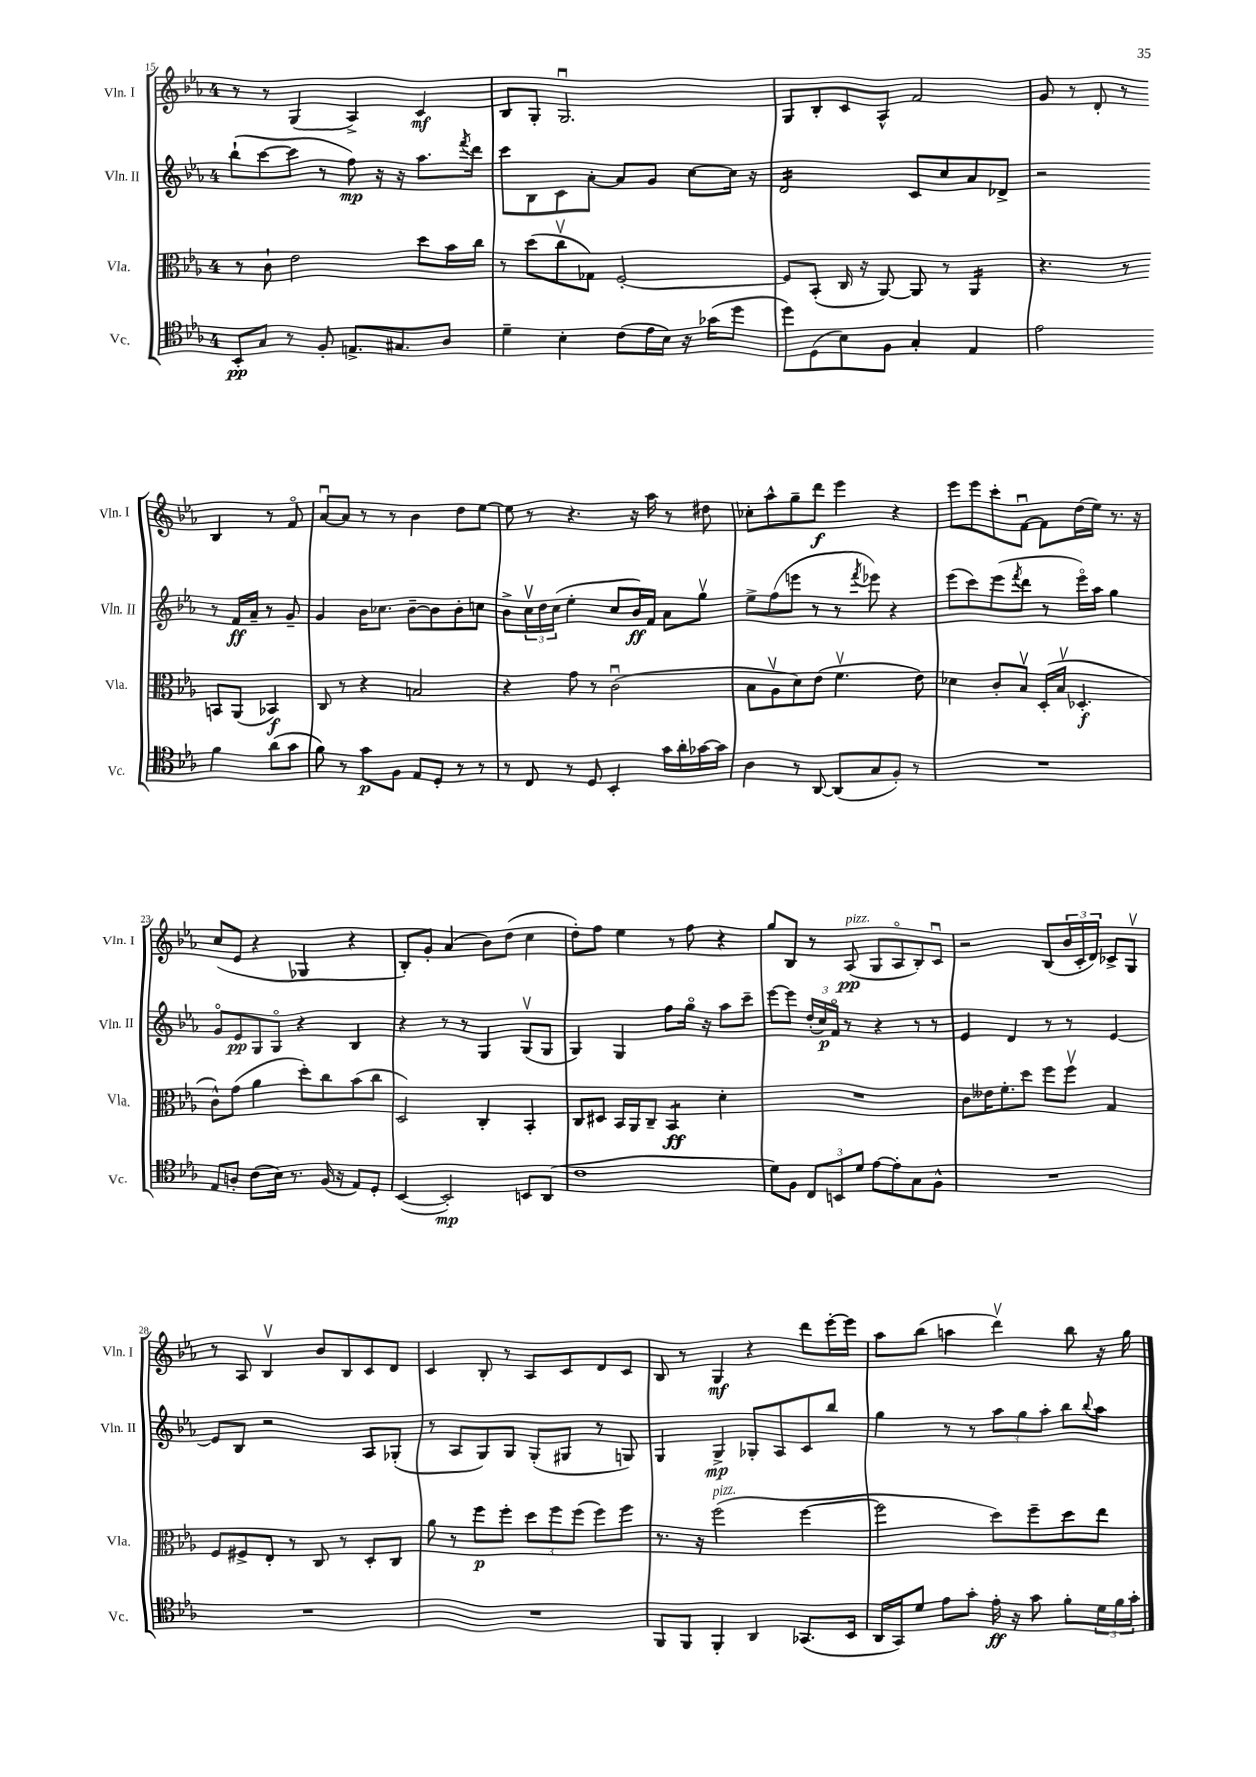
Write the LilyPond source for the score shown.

<<
\new StaffGroup <<
\new Staff = "s0" \with { instrumentName = "Vln. I" shortInstrumentName = "Vln. I" } {
    \clef treble \key ees \major \once \override Staff.TimeSignature.style = #'single-digit \time 4/4
    r8 r8 g4( aes4->) c'4\mf |
    bes8 g8-. g2.\downbow |
    g8 bes8-. c'8 aes8-^ f'2 |
    g'8 r8 d'8-. r8 bes4 r8 f'8\flageolet |
    aes'8~\downbow aes'8 r8 r8 bes'4 d''8 ees''8~ |
    ees''8 r8 r4. r16 aes''16 r8 dis''8 |
    ces''8-. aes''8-^ g''8-- d'''8\f ees'''4 r4 |
    ees'''8 ees'''8 c'''8-. f'8~\downbow f'8 d''16( ees''16) r8. r16 |
    c''8( ees'8 r4 ges4 r4 |
    bes8-.) g'8-. aes'4( bes'8) d''8( c''4 |
    d''8-.) f''8 ees''4 r8 f''8 r4 |
    g''8 bes8 r8 aes8\pp^\markup { \italic "pizz." }( g8 aes8\flageolet bes8-.) c'8\downbow |
    r2 bes8( \tuplet 3/2 { bes'16 c'16-. d'16) } ces'8-> g8\upbow |
    r8 aes8 bes4\upbow bes'8 bes8 c'8 d'8 |
    c'4 bes8-. r8 aes8 c'8 d'8 c'8 |
    bes8 r8 g4\mf r4 d'''8 ees'''16~-. ees'''16 |
    aes''8 bes''8( a''4 d'''4\upbow) bes''8 r16 g''16 \bar "|." |
}
\new Staff = "s1" \with { instrumentName = "Vln. II" shortInstrumentName = "Vln. II" } {
    \clef treble \key ees \major \once \override Staff.TimeSignature.style = #'single-digit \time 4/4
    bes''8-!( c'''8~ c'''8 r8 f''8\mp) r16 r16 aes''8. \acciaccatura { f'''8 } d'''16 |
    c'''8 bes8 c'8 aes'8~-. aes'8 g'8 c''8~ c''16 r16 |
    d'2:16 c'8 c''8 aes'8 des'8-> |
    r2 r8 f'16\ff aes'16-- r8 g'8-- |
    g'4 bes'16 ces''8. bes'8~-- bes'8 bes'8-. c''8 |
    bes'8-> \tuplet 3/2 { c''16\upbow d''16 c''16( } ees''4-. c''8 bes'16\ff) f'16 aes'8 g''8\upbow |
    ees''8-> f''8( e'''8 r8 r8 \acciaccatura { f'''8 } ees'''8) r4 |
    ees'''8( c'''8) ees'''8( \acciaccatura { f'''8 } d'''8 r8 ees'''16\flageolet) aes''16 g''4 |
    g'8\flageolet ees'8\pp g8 g8\flageolet r4 bes4 |
    r4 r8 r8 g4 g8\upbow( g8 |
    g4) g4 f''8 g''16\flageolet r16 aes''8 c'''8-- |
    ees'''8~ ees'''8 \tuplet 3/2 { d''16-.( c''16\p) f'16\flageolet } r8 r4 r8 r8 |
    ees'4 d'4 r8 r8 ees'4~ |
    ees'8 bes8 r2 aes8 ges8-.( |
    r8 aes8 g8) g8 g8-.( gis8 r8 g8) |
    g4 g4->\mp ges8-. aes8 c'8 bes''8 |
    g''4 r8 r8 \tuplet 3/2 { aes''8 g''8 aes''8-. } bes''8 \appoggiatura { bes''8 } aes''8 \bar "|." |
}
\new Staff = "s2" \with { instrumentName = "Vla." shortInstrumentName = "Vla." } {
    \clef alto \key ees \major \once \override Staff.TimeSignature.style = #'single-digit \time 4/4
    r8 c'8-! ees'2 d''8 bes'16 c''16 |
    r8 d''8( c''8\upbow ges8) f2~-. |
    f8 bes,8-.( c16 r16 aes,8~) aes,8 r8 aes,4:16 |
    r4. r8 b,8 aes,8( bes,4\f) |
    c8 r8 r4 b2 |
    r4 g'8 r8 c'2\downbow( |
    bes8 aes8\upbow d'8) ees'8( f'4.\upbow ees'8) |
    des'4 c'8-. bes8\upbow d16-.( bes16\upbow des4.-.\f |
    c'8-^) g'8( aes'4 d''8-.) c''8 bes'8( c''8 |
    d2) c4-. bes,4-. |
    c8 dis8 bes,16 aes,16 c8-- bes,4:8\ff d'4-. |
    R1 |
    c'8 eeses'16 f'8.-. d''8 f''8 f''8\upbow g4 |
    f8 fis8-> ees8-. r8 c8 r8 d8-. c8 |
    aes'8 r8 f''8\p f''8-. \tuplet 3/2 { d''8 f''8 f''8( } f''8) f''8 |
    r8. r16 f''2^\markup { \italic "pizz." }( f''4~ |
    f''2 d''8) f''8-- d''8 ees''8 \bar "|." |
}
\new Staff = "s3" \with { instrumentName = "Vc." shortInstrumentName = "Vc." } {
    \clef tenor \key ees \major \once \override Staff.TimeSignature.style = #'single-digit \time 4/4
    bes,8-.\pp g8 r8 f8-. e8.-> gis8. aes8 |
    d'4-- bes4-. c'8( ees'16 bes16) r16 ges'16( d''8 |
    d''8) d8( bes8) f8 g4-. ees4 |
    ees'2 f'4 aes'8( g'8 |
    f'8) r8 g'8\p f8 ees8 d8-. r8 r8 |
    r8 c8 r8 d8 bes,4-. g'16 aes'16-. ges'16~ ges'16 |
    aes4 r8 aes,8~ aes,8( g8 f8-.) r8 |
    R1 |
    ees8 a8-. c'8( bes16) r8. f16( r16 ees8) d8-. |
    bes,4~( bes,2-.\mp) b,8 aes,8( |
    c'1 |
    d'8) f8 \tuplet 3/2 { c8 b,8 d'8 } ees'8~ ees'8-. g8 f8-^ |
    R1 |
    R1 |
    R1 |
    f,8 f,8 f,4-. aes,4 ges,8.( bes,16 |
    aes,16 g,16) d'8 ees'8 g'8-. ees'16-.\ff r16 g'8 f'8-. \tuplet 3/2 { d'16 f'16 g'16-. } \bar "|." |
}
>>
>>
\layout { \context { \Score currentBarNumber = #15 } }
